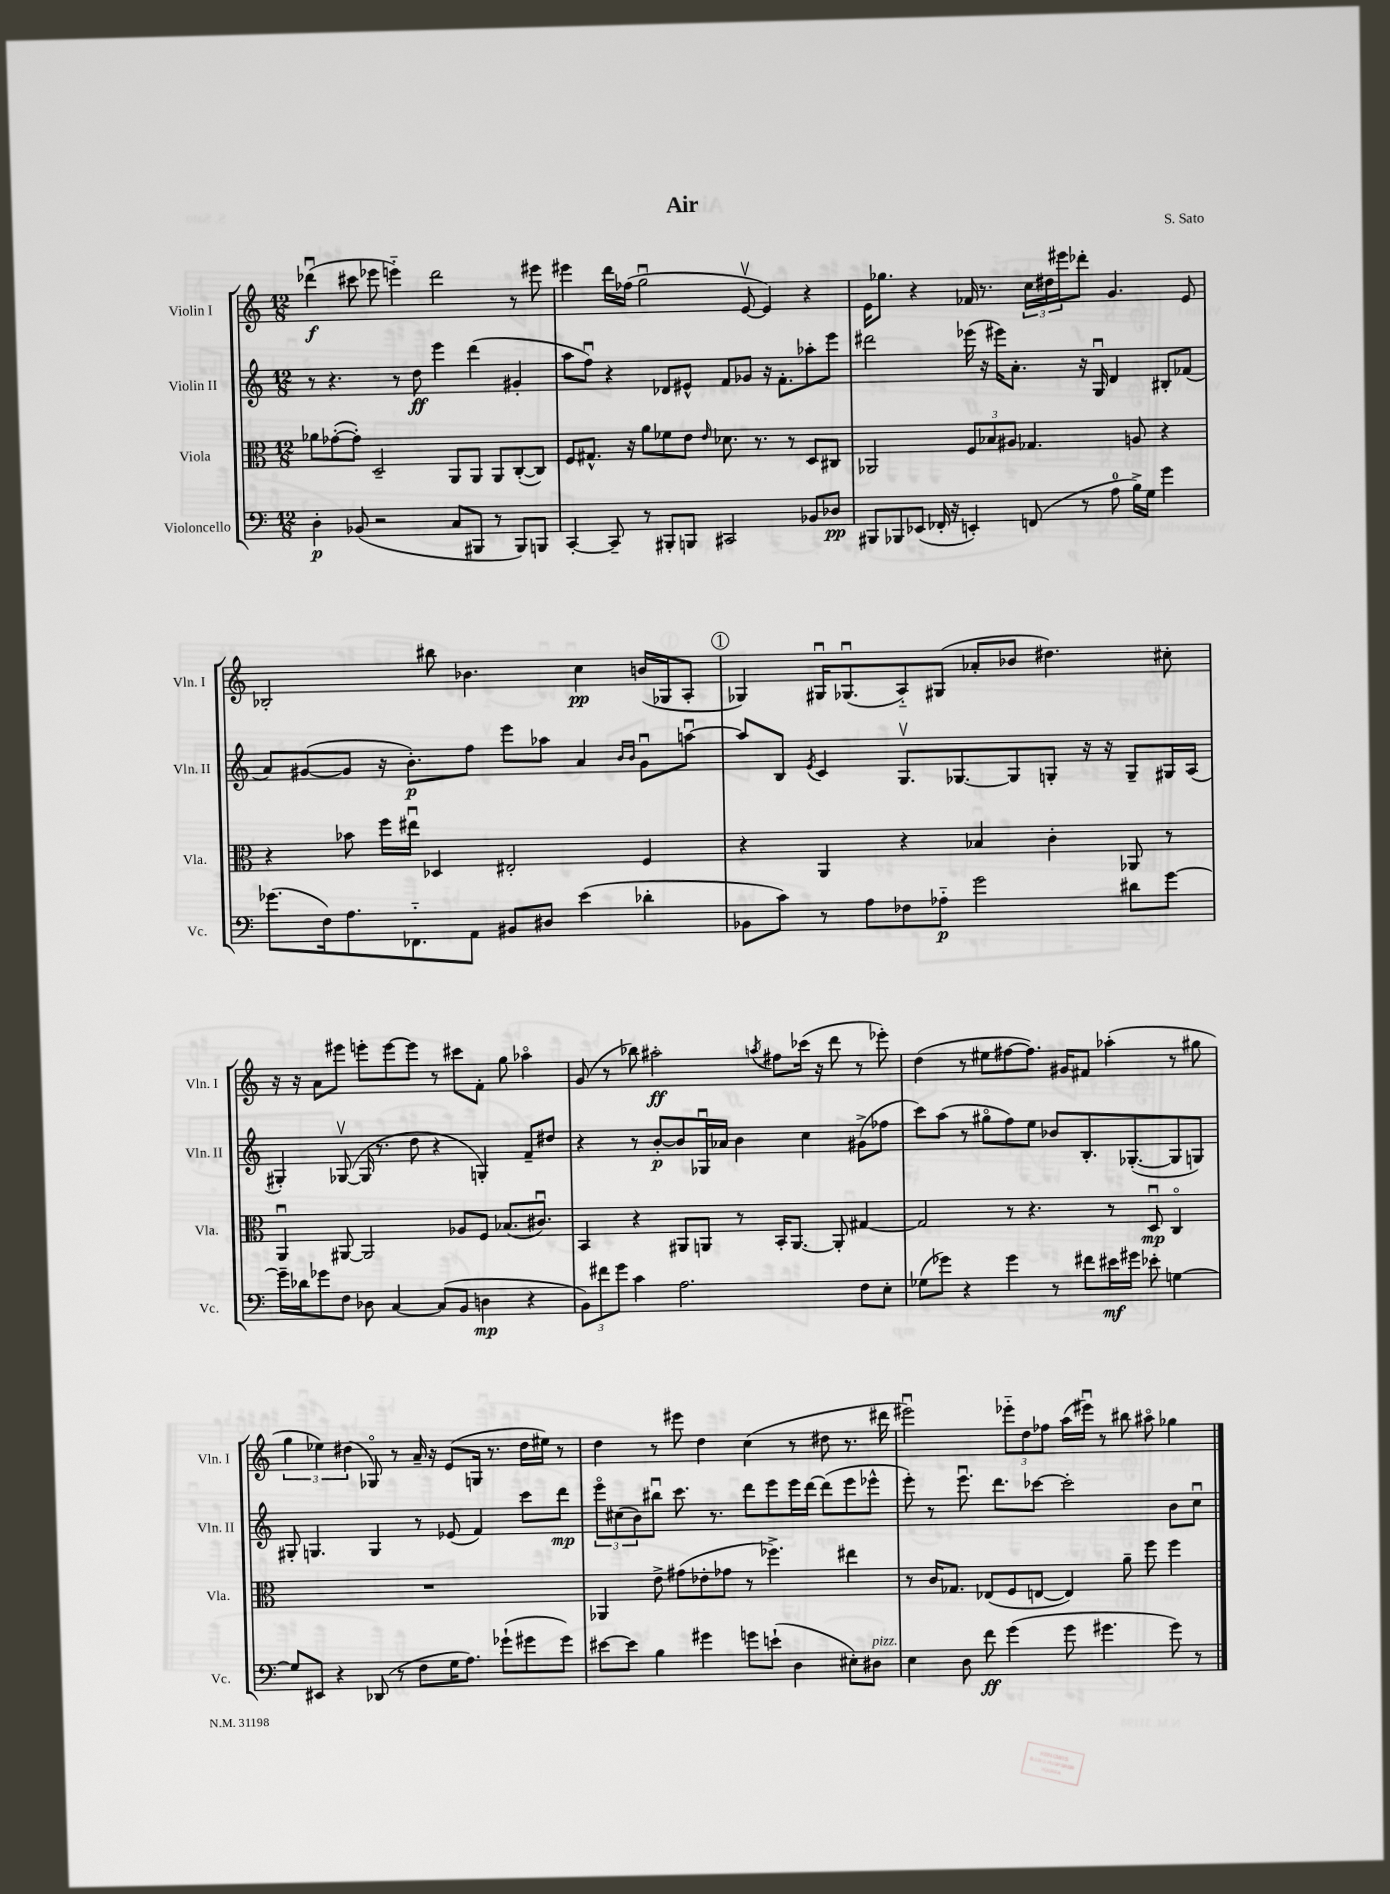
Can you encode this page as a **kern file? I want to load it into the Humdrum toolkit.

**kern	**kern	**kern	**kern
*staff4	*staff3	*staff2	*staff1
*clefF4	*clefC3	*clefG2	*clefG2
*k[]	*k[]	*k[]	*k[]
*M12/8	*M12/8	*M12/8	*M12/8
4D'\	8a-\L	8r	(4ddd-u\
.	([8g-'\	4.r	.
(8BB-/	8g-'\]J)	.	8ccc#\
2r	2D~/	.	8eee-\
.	.	8r	4eee'~\)
.	.	8dd\	.
.	.	4eee\	2ddd-\
8C/L	8AA/L	.	.
8BBB#/J	8AA/J	(4ddd\	.
8r	8AA/L	.	.
8BBB#/L)	([8C'/	4g#'/	8r
8BBB/J	8C/]J)	.	8eee#\
=	=	=	=
[4CC'/	8F/L	8aa\L	4eee#\
.	8.G#^^/J	8ffu\J)	.
8CC~/]	.	4r	16ddd\LL
.	16r	.	(16ff-\JJ
8r	8a\L	.	2ggu\
8BBB#'/L	8f-\	8d-/L	.
8BBB/J	8e\J	8e#^^/J	.
.	16qqe/	.	.
2CC#/	8.d-\	8f/L	.
.	.	8g-/J	[8ev/
.	8.r	.	.
.	.	16r	4e/])
.	.	8.f'\L	.
.	8r	.	.
8BB-/L	8D/L	8aa-'\	4r
8D-/J	8C#/J	8eee\J	.
=	=	=	=
8BBB#/L	2AA-/	2ddd#\	16e\LK
.	.	.	8.gg-\J
8BBB-/	.	.	.
(8EE-/J	.	.	4r
16FF-'/	.	.	.
16r	.	.	.
4EE'/)	12F/L	(16eee-\	16f-/
.	.	16r	8.r
.	12B-/	.	.
.	.	16eee#\LK)	.
.	12A#/J	.	.
.	.	8.a'\J	.
(8FF/	4.G-/	.	24cc\LL
.	.	.	24dd#\
.	.	.	24eee#\J
8r	.	16r	8ddd-'\J
.	.	16Gu/	.
8A\	.	4d/	4.g/
16B^\LL)	8A/	.	.
16G\JJ	.	.	.
4g\	4r	8B#'/L	.
.	.	(8f-/J	8e/
=	=	=	=
(8.g-\L	4r	8a/L)	2B-'/
.	.	([8g#/	.
16F\k)	.	.	.
8.A\	8b-\	8g#/]J	.
.	16ff\LL	16r	.
8.FF-'~\	16ee#u\JJ	8.b'\L)	.
.	4D-/	.	8bb#\
8AA\J	.	8ff\J	4.b-\
8BB#/L	2E#'/	8eee\L	.
8D#/J	.	8aa-\J	.
(4e\	.	4a/	4cc\
.	.	16qqb/LL	.
.	.	16qqb/JJ	.
4d-'\	4F/	8g#u\L	(16b/LL
.	.	.	16G-/J
.	.	[8aau\J	8A'/J
=	=	=	=
8BB-\L	4r	8aa/]L	4G-/)
8c\J)	.	8B/J	.
.	.	8qe/	.
8r	4AA/	4c/	16G#u/LK
.	.	.	(8.G-u/
8A\L	.	.	.
8F-\	4r	8.Gv/L	8A'~/)
8A-'~\J	.	.	(8G#/J
.	.	[8.G-/	.
2g\	4B-/	.	8a-'/L
.	.	8G-/]	8b-/J
.	4c'\	8G'/J	4.dd#\)
.	.	16r	.
.	.	16r	.
8d#\L	8AA-/	8G~/L	.
[8g\J	8r	16G#/L	8cc#'\
.	.	(16A/JJ	.
=	=	=	=
16g~\]LL	4AAu/	4G#'/)	16r
16d-\J	.	.	16r
8g-\	.	.	8a\L
8F\J	[8AA#/	([8G-v/	8eee#\J
8D-\	2AA#/]	16G-/]	8eee'\L
.	.	8.r	.
[4C/	.	.	[8eee\
.	.	8dd\	8eee\]J
(8C/]L	.	4r	8r
8BB/J	8A-/L	.	8ccc#\L
4D\	8F/J	4G'/)	8f'\J
.	(8.B-/L	.	8gg\
4r	.	8f~/L	4aa-o\
.	8.c#u/J)	.	.
.	.	8dd#/J	.
=	=	=	=
12BB\L)	4BB/	4r	(8g/
12f#\	.	.	.
.	.	.	8r
12g\J	.	.	.
4c\	4r	8r	8bb-\)
.	.	[8b'/L	2aa#'\
2.A\	8AA#/L	8b/]	.
.	8AA/J	16G-u/L	.
.	.	16a-/JJ	.
.	8r	4b\	.
.	.	.	8qaa/
.	16BB'/LK	.	8ff#\L
.	[8.AA/J	.	.
.	.	4cc\	(16ccc-\Jk
.	.	.	16r
.	8AA'/]	.	8ddd\
8F\L	[4G#/	(8g#^\L	8r
8E'\J	.	8ff-\J	8eee-'\)
=	=	=	=
(8G-\L	2G#/]	8ccc\L)	(4dd\
8g-\J)	.	(8aa\J	.
4r	.	8r	8r
.	.	8gg#o\L	8ee#\L
4g-\	8r	8ff\)	[8ff#\
.	4.r	8ee\J	8.ff#\]J)
8r	.	8b-/L	.
.	.	.	16g#/LK
8f#\L	.	8.B'/	8f#/J
16e#\L	8r	.	(4aa-'\
16g#\JJ	.	([8.G-'/	.
8e-'\	8Du/	.	.
[4G\	4Co/	8G-/]	8r
.	.	8G/J)	8gg#\
=	=	=	=
8G/]L	1.r	8G#'/	6gg\
8EE#/J	.	4.G/	.
.	.	.	6ee-\)
4r	.	.	.
.	.	.	(6dd#\
(8DD-/	.	4G/	8G-o/)
8r	.	.	8r
8F\L	.	8r	16a~/
.	.	.	16r
16G\K	.	(8e-/	(8e/L
8.A\J)	.	.	.
.	.	4f/)	16G/Jk
.	.	.	8.r
(8g-`\L	.	.	.
8g#\	.	8ccc\L	16dd#\LL
.	.	.	16ee#\JJ)
8g#\J)	.	8ddd\J	8r
=	=	=	=
[8e#\L	4AA-/	12eeeo\L	4dd\
.	.	(12cc#\	.
8e#\]J	.	.	.
.	.	12b\)	.
4B\	8e^\	8bb#u\J	8r
.	(8g#\L	8.ccc\	8eee#\
4g#\	8e-'\	.	4dd\
.	.	8.r	.
.	8g-\J	.	.
8g\L	8r	8ddd\L	(4cc\
(8e`\J	4.ff-^\)	8eee\	.
4D\	.	16eee\L	8r
.	.	[16ddd\JJ	.
.	.	(8ddd\]L	8dd#\
8E#'\L)	4ee#\	8eee\	8.r
8D#\J	.	8eee-^^\J	.
.	.	.	16ddd#\
=	=	=	=
4E\	8r	8eee'\)	2eee#u\)
.	16c/LK	8r	.
.	8.G-/J	.	.
8D\	.	8.eeeu\	.
8f\	(8E-/L	.	.
.	.	8.ddd\L	.
(4g\	8F/	.	12eee-'~\L
.	.	.	12dd\
.	[8E/J	[8ccc-\J	.
.	.	.	12ff-\J
8g\	4E/])	2ccc-'\]	(16aa\LL
.	.	.	16eee#u\JJ)
4.g#\	.	.	8r
.	8a~\	.	8bb#\
.	8ff\	.	8aa#o\
8g#\)	4ff\	8b\L	4gg-\
8r	.	8ccu\J	.
==	==	==	==
*-	*-	*-	*-
